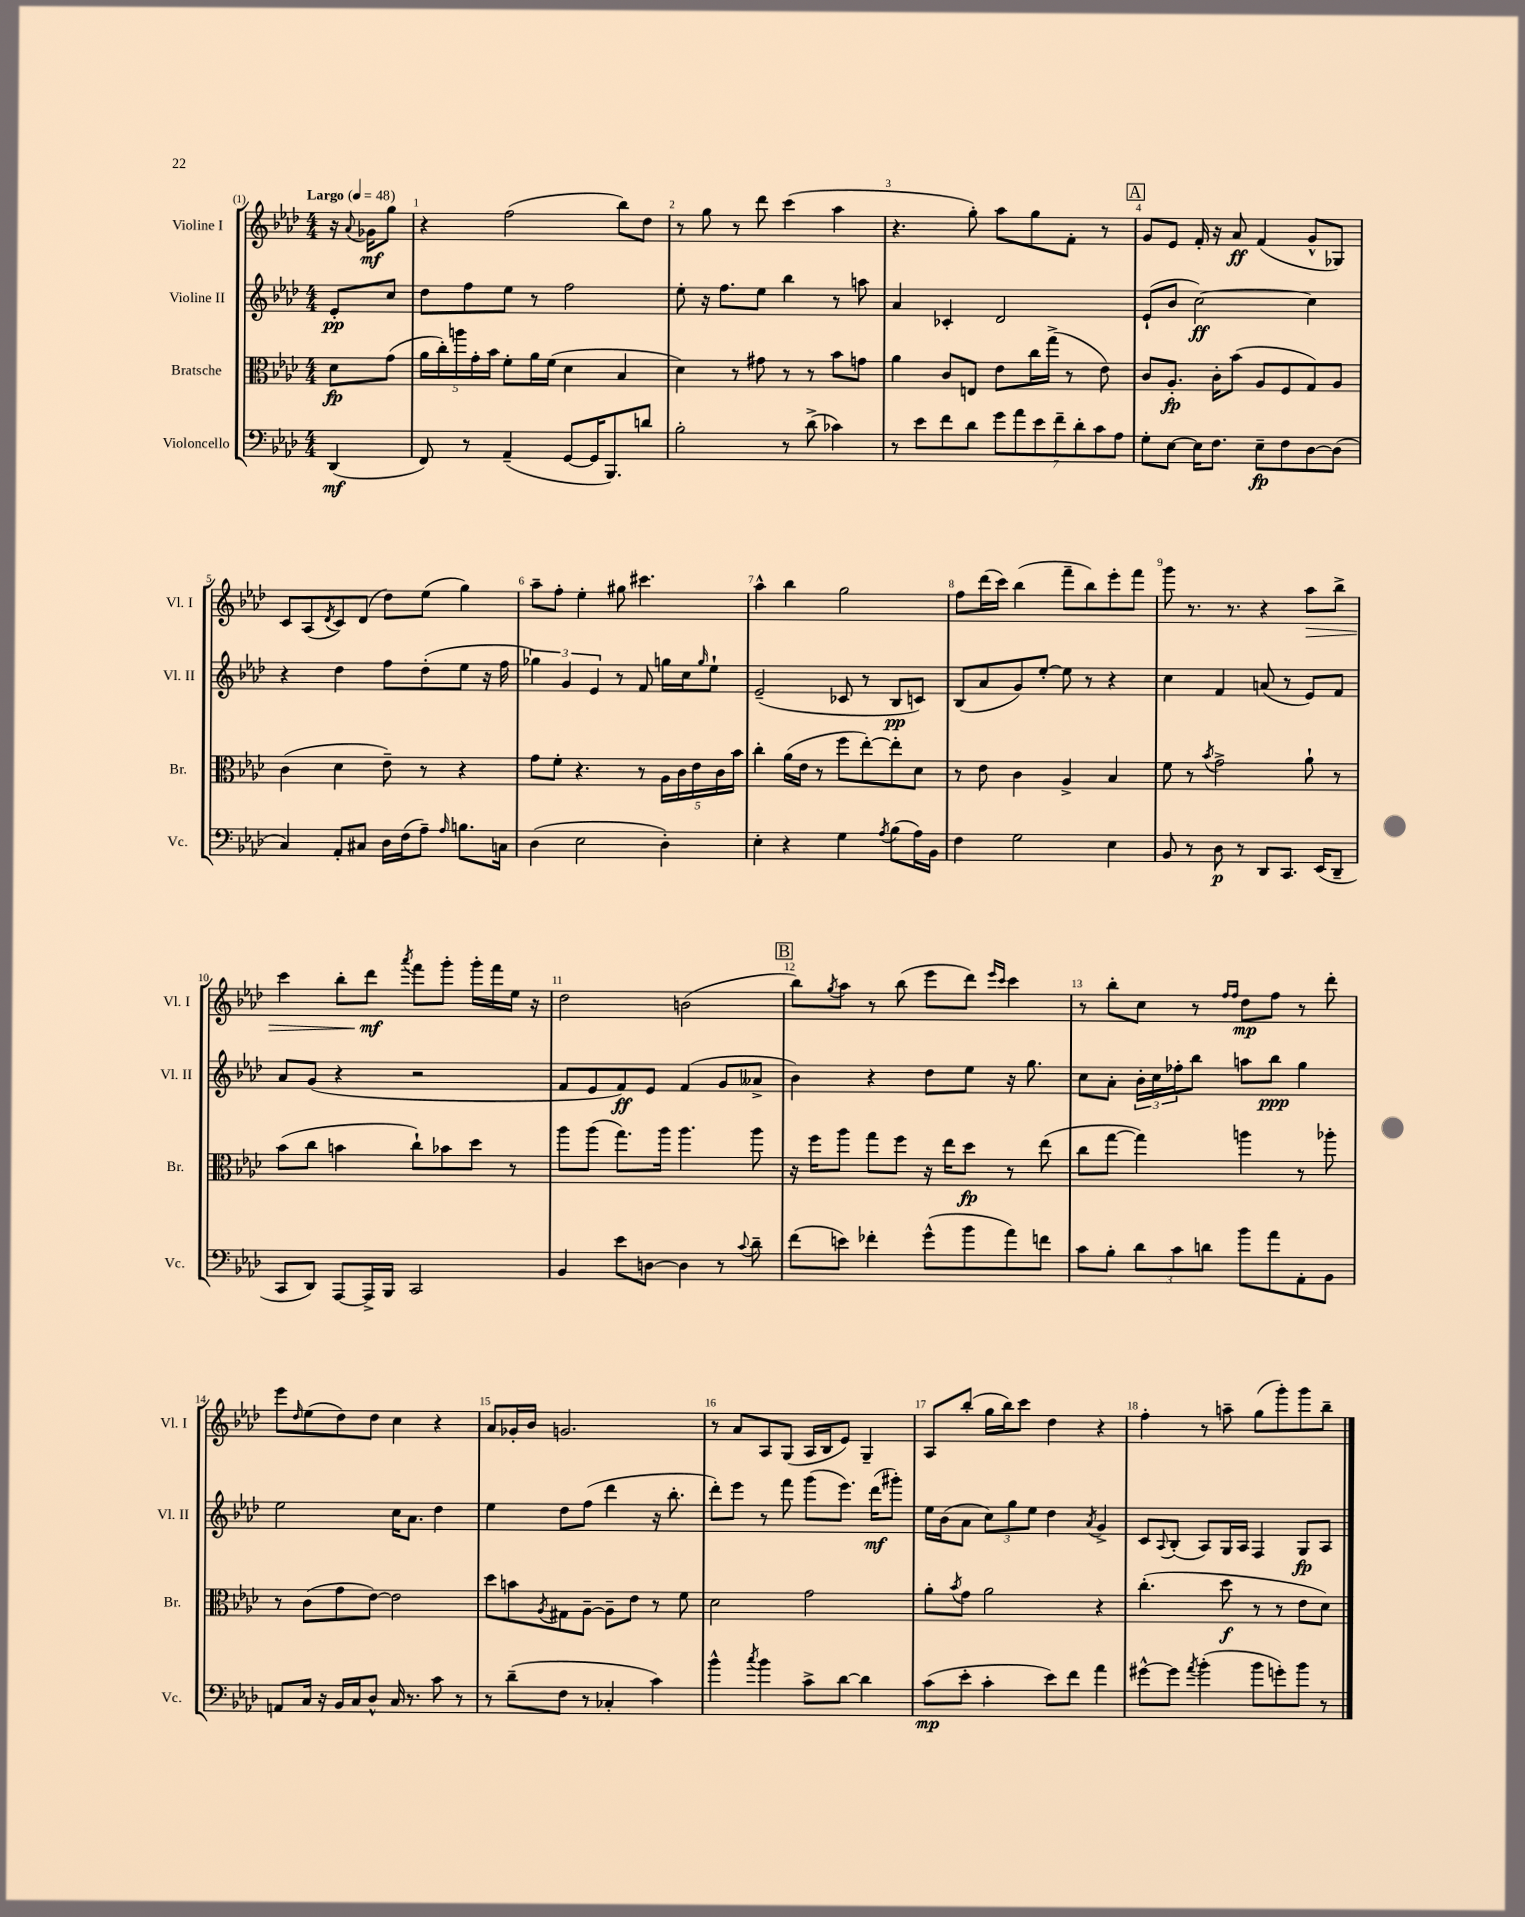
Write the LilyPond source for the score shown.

<<
\new StaffGroup <<
\new Staff = "s0" \with { instrumentName = "Violine I" shortInstrumentName = "Vl. I" } {
    \clef treble \key aes \major \numericTimeSignature \time 4/4 \partial 4 \tempo "Largo" 4 = 48
    r16 \appoggiatura { aes'8 } ges'16\mf g''8 |
    r4 f''2( bes''8) des''8 |
    r8 g''8 r8 des'''8 c'''4( aes''4 |
    r4. g''8-.) aes''8 g''8 f'8-. r8 |
    \mark \markup { \box "A" } g'8 ees'8 f'16-. r16 aes'8\ff f'4( g'8-^ ges8) |
    c'8 aes8( \acciaccatura { des'8 } c'8) des'8( des''8) ees''8( g''4) |
    aes''8-- f''8-. ees''4-. gis''8 cis'''4. |
    aes''4-^ bes''4 g''2 |
    f''8 des'''16( c'''16) bes''4( f'''8-- bes''8) ees'''8-. f'''8 |
    g'''8 r8. r8. r4 aes''8\> bes''8-> |
    c'''4 bes''8-. des'''8\mf\! \acciaccatura { aes'''8 } f'''8 g'''8-. g'''16-. f'''16 ees''16 r16 |
    des''2 b'2( |
    \mark \markup { \box "B" } bes''8) \acciaccatura { g''8 } aes''8 r8 bes''8( ees'''8 des'''8) \grace { ees'''16 c'''16 } c'''4 |
    r8 bes''8-. c''8 r8 \grace { f''16 f''16 } des''8\mp f''8 r8 des'''8-. |
    ees'''8 \grace { des''16 } ees''8( des''8) des''8 c''4 r4 |
    aes'8 ges'16-. bes'16 g'2. |
    r8 aes'8 aes8 g8( aes16 bes16 ees'8) g4-- |
    aes8 bes''8-.( g''16 bes''16) c'''8 des''4 r4 |
    f''4-. r8 a''8-- g''8( g'''8-.) g'''8 bes''8-- \bar "|." |
}
\new Staff = "s1" \with { instrumentName = "Violine II" shortInstrumentName = "Vl. II" } {
    \clef treble \key aes \major \numericTimeSignature \time 4/4 \partial 4
    ees'8-.\pp c''8 |
    des''8 f''8 ees''8 r8 f''2 |
    ees''8-. r16 f''8. ees''8 bes''4 r8 a''8 |
    aes'4 ces'4-. des'2 |
    \mark \markup { \box "A" } ees'8-!( bes'8 c''2~\ff) c''4 |
    r4 des''4 f''8 des''8-.( ees''8 r16 f''16 |
    \tuplet 3/2 { ges''4) g'4 ees'4 } r8 f'8 g''16 c''16 \grace { g''16 } ees''8-! |
    ees'2--( ces'8 r8 bes8\pp c'8) |
    bes8( aes'8 g'8) ees''8~-. ees''8 r8 r4 |
    c''4 f'4 a'8( r8 ees'8) f'8 |
    aes'8 g'8( r4 r2 |
    f'8 ees'8 f'8\ff) ees'8 f'4( g'8 aeses'8-> |
    \mark \markup { \box "B" } bes'4) r4 des''8 ees''8 r16 g''8. |
    c''8 aes'8-. \tuplet 3/2 { bes'16-. c''16 fes''16-. } bes''8 a''8 bes''8\ppp g''4 |
    ees''2 c''16 aes'8. des''4 |
    ees''4 des''8 f''8( des'''4 r16 bes''8.-. |
    des'''8-.) ees'''8 r8 f'''8 g'''8( ees'''8.) des'''16\mf( gis'''8-.) |
    ees''16 bes'16( aes'8 \tuplet 3/2 { c''8) g''8 ees''8 } des''4 \acciaccatura { aes'8 } g'4-> |
    c'8 \appoggiatura { aes8 } bes8-.( aes8) g16 aes16 f4 g8\fp aes8 \bar "|." |
}
\new Staff = "s2" \with { instrumentName = "Bratsche" shortInstrumentName = "Br." } {
    \clef alto \key aes \major \numericTimeSignature \time 4/4 \partial 4
    des'8\fp g'8( |
    \tuplet 5/4 { aes'16 c''16-.) a''16 g'16-. bes'16 } f'8-. aes'16 f'16( des'4 bes4 |
    des'4) r8 gis'8 r8 r8 bes'8 g'8 |
    aes'4 c'8 e8 ees'8 c''16 g''16->( r8 ees'8) |
    \mark \markup { \box "A" } c'8 aes8.-.\fp c'16-. bes'8( aes8 f8 g8) aes8 |
    c'4( des'4 ees'8--) r8 r4 |
    g'8 f'8-. r4. r8 \tuplet 5/4 { aes16 c'16 ees'16 c'16 bes'16 } |
    c''4-. aes'16( ees'16 r8 f''8 ees''8~-.) ees''8-. des'8 |
    r8 ees'8 c'4 aes4-> bes4 |
    f'8 r8 \acciaccatura { bes'8 } g'2-> aes'8-! r8 |
    bes'8( c''8 b'4 c''8-!) bes'8 des''8 r8 |
    aes''8 aes''8( g''8.) aes''16 aes''4. aes''8 |
    \mark \markup { \box "B" } r16 f''16 aes''8 g''8 f''8 r16 ees''16 des''8\fp r8 ees''8( |
    c''8 g''8~ g''4) a''4 r8 aes''8-. |
    r8 c'8( g'8 ees'8~) ees'2 |
    des''8 b'8 \acciaccatura { aes8 } gis8 aes8~-- aes8-- ees'8 r8 f'8 |
    des'2 g'2 |
    aes'8-. \acciaccatura { bes'8 } g'8 aes'2 r4 |
    c''4.-.( des''8\f r8 r8 ees'8 des'8) \bar "|." |
}
\new Staff = "s3" \with { instrumentName = "Violoncello" shortInstrumentName = "Vc." } {
    \clef bass \key aes \major \numericTimeSignature \time 4/4 \partial 4
    des,4\mf( |
    f,8) r8 aes,4--( g,8~ g,16 bes,,8.) d'8 |
    bes2-. r8 des'8->( ces'4) |
    r8 ees'8 f'8 des'8 \tuplet 7/4 { g'8 aes'8 ees'8 f'8-- des'8-. c'8 aes8 } |
    \mark \markup { \box "A" } g8-. ees8~ ees16 f8. ees8--\fp f8 des8~ des8( |
    c4) aes,8-. cis8 des16 f16( aes8--) \grace { aes16 } b8. c16 |
    des4( ees2 des4-.) |
    ees4-. r4 g4 \acciaccatura { aes8 } bes8( aes16) bes,16 |
    f4 g2 ees4 |
    bes,8 r8 des8\p r8 des,8 c,8. ees,16( des,8-- |
    c,8 des,8) aes,,8~ aes,,16-> bes,,16 c,2 |
    bes,4 ees'8 d8~ d4 r8 \appoggiatura { c'8 } des'8-- |
    \mark \markup { \box "B" } f'8( e'8) fes'4-. g'8-^( bes'8 aes'8) f'8 |
    c'8 bes8-. \tuplet 3/2 { des'8 c'8 d'8 } bes'8 aes'8 aes,8-. bes,8 |
    a,8 c16 r16 bes,16 c16 des8-^ c16 r8. c'8 r8 |
    r8 des'8--( f8 r8 ces4-. c'4) |
    bes'4-^ \acciaccatura { c''8 } bes'4 c'8-> des'8~ des'4 |
    c'8\mp( ees'8-. c'4-. ees'8) f'8 aes'4 |
    gis'8~-^ gis'8 \acciaccatura { aes'8 } bes'4-.( bes'8 g'8-.) bes'8 r8 \bar "|." |
}
>>
>>
\layout { \context { \Score \override BarNumber.break-visibility = ##(#f #t #t) barNumberVisibility = #all-bar-numbers-visible } }
